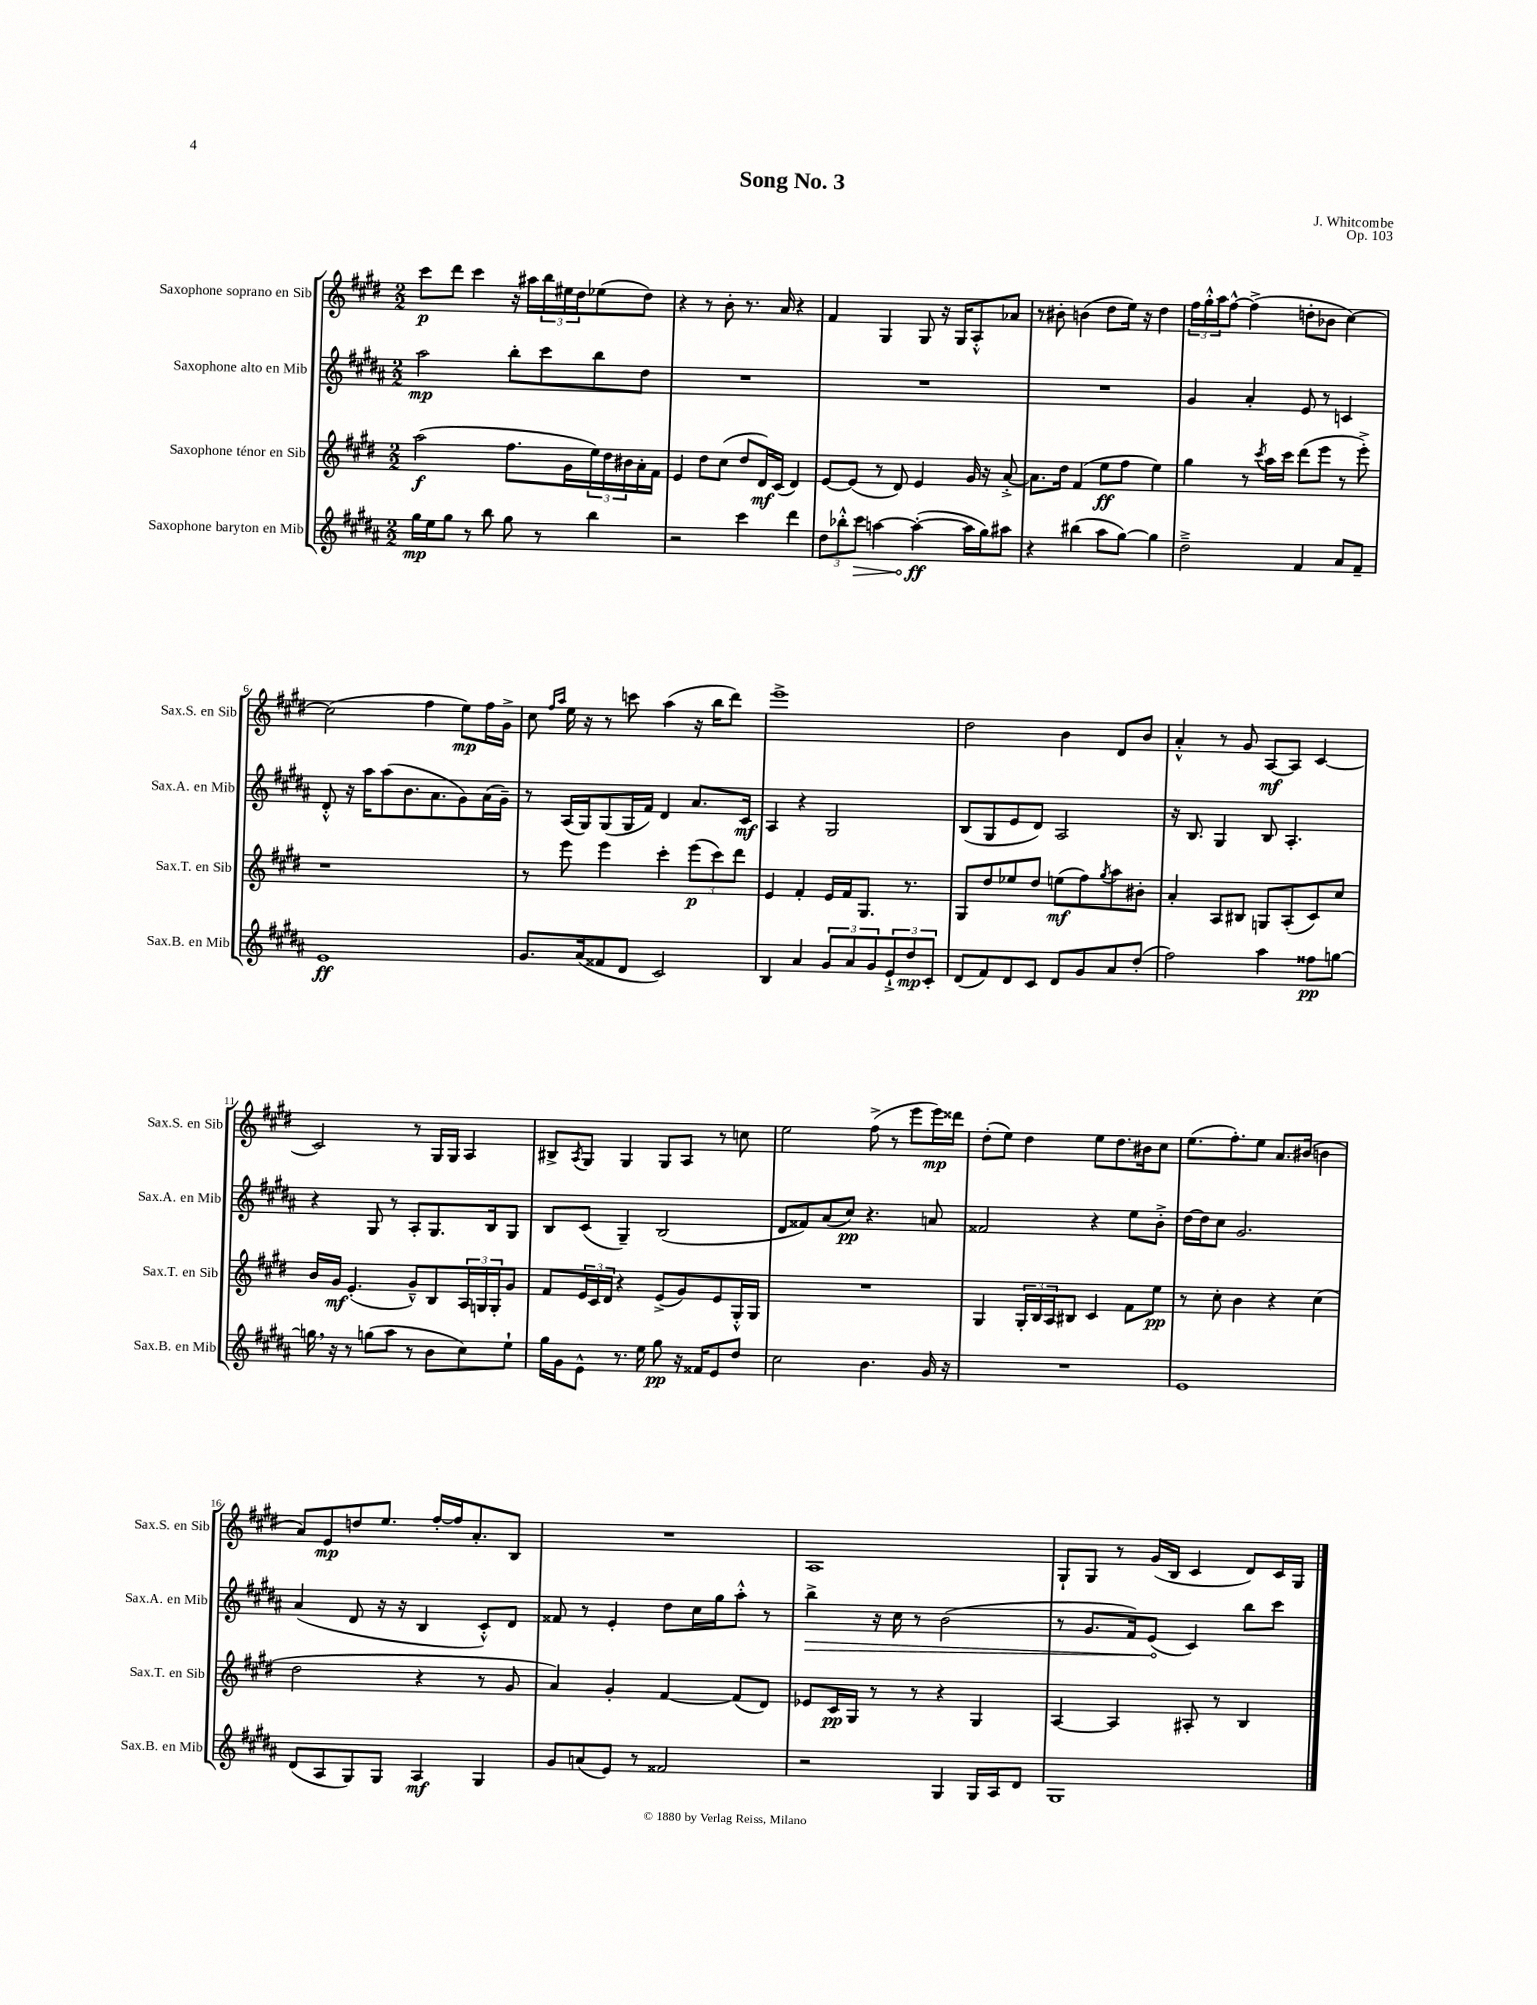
\header { title = "Song No. 3" composer = "J. Whitcombe" opus = "Op. 103" }
<<
\new StaffGroup <<
\new Staff = "s0" \with { instrumentName = "Saxophone soprano en Sib" shortInstrumentName = "Sax.S. en Sib" } {
    \clef treble \key e \major \numericTimeSignature \time 2/2
    cis'''8\p dis'''8 cis'''4 r16 ais''16 \tuplet 3/2 { b''16 eis''16 dis''16 } ees''8( dis''8) |
    r4 r8 b'8-. r8. a'16 r4 |
    fis'4 gis4 gis8 r16 gis16 a8-.-^ aes'8 |
    r8 bis'8-. b'4( dis''8 e''16) r16 dis''4 |
    \tuplet 3/2 { fis''16 gis''16-.-^ a''16 } fis''8~-^ fis''4->( d''8-. bes'8 cis''4~) |
    cis''2( fis''4 e''8\mp) fis''16 gis'16-> |
    cis''8 \grace { fis''16 a''16 } e''16 r16 r8 c'''8 a''4( r16 b''16 dis'''8) |
    e'''1-> |
    dis''2 b'4 dis'8 b'8 |
    a'4-.-^ r8 gis'8 a8~\mf a8 cis'4~ |
    cis'2 r8 gis16 gis16 a4 |
    bis8-> \acciaccatura { a8 } gis8 gis4 gis8 a8 r8 c''8 |
    e''2 fis''8->( r8 e'''8 e'''16\mp) disis'''16 |
    dis''8-.( e''8) dis''4 e''8 dis''8. bis'16 cis''8 |
    e''8.( fis''8.-.) e''8 a'8. bis'16( b'4 |
    a'8) e'8\mp d''8 e''8. fis''16~-. fis''16 a'8.-. b8 |
    R1 |
    a1 |
    gis8-! gis8 r8 gis'16( b16 cis'4 dis'8) cis'16 gis16 \bar "|." |
}
\new Staff = "s1" \with { instrumentName = "Saxophone alto en Mib" shortInstrumentName = "Sax.A. en Mib" } {
    \clef treble \key b \major \numericTimeSignature \time 2/2
    ais''2\mp b''8-. cis'''8 b''8 dis''8 |
    R1 |
    R1 |
    R1 |
    gis'4 ais'4-. e'8 r8 c'4 |
    dis'8-.-^ r16 ais''16 ais''8( b'8. ais'8. gis'8) ais'16( gis'16--) |
    r8 ais16( gis16) gis8( gis16 fis'16) dis'4 ais'8. cis'16\mf |
    ais4 r4 gis2 |
    b8( gis8 e'8 dis'8) ais2 |
    r16 b8. gis4 b8 ais4.-. |
    r4 gis8 r8 ais8-. gis8. b16 gis8 |
    b8 cis'8( gis4--) b2( |
    dis'8 fisis'8) ais'8( cis''8\pp) r4. a'8 |
    fisis'2 r4 e''8 b'8-.-> |
    dis''16~ dis''16 cis''8 gis'2. |
    ais'4( dis'8 r16 r16 b4 cis'8-.-^) dis'8 |
    fisis'8 r8 e'4-. dis''8 cis''16 gis''16 ais''8-.-^ r8 |
    \once \override Hairpin.circled-tip = ##t b''4->\> r16 cis''16 r8 b'2( |
    r8 gis'8. fis'16) e'8\!( cis'4) b''8 cis'''8 \bar "|." |
}
\new Staff = "s2" \with { instrumentName = "Saxophone ténor en Sib" shortInstrumentName = "Sax.T. en Sib" } {
    \clef treble \key e \major \numericTimeSignature \time 2/2
    a''2\f( fis''8. gis'16 \tuplet 3/2 { e''16) dis''16 bis'16 } a'16-. fis'16 |
    e'4 dis''8 cis''8( dis''8 dis'16\mf) cis'16( dis'4) |
    e'8~ e'8( r8 dis'8) e'4 gis'16 r16 a'8~-.-> |
    a'8. dis''16 fis'4( e''8\ff fis''8 e''4) |
    gis''4 r8 \acciaccatura { cis'''8 } a''16 cis'''16 dis'''8( e'''8 r8 e'''8-.->) |
    r1 |
    r8 e'''8 e'''4 cis'''4-. \tuplet 3/2 { e'''8\p( cis'''8) dis'''8 } |
    e'4 fis'4-. e'16 fis'16 gis8. r8. |
    gis8 dis''8 ees''8 dis''8 e''8\mf( fis''8) \acciaccatura { gis''8 } a''8 bis'8-. |
    a'4-. a8 bis8 g8 a8-.( cis'8) cis''8 |
    b'16 gis'16\mf e'4.-.( gis'8---^) b8 \tuplet 3/2 { a16 g16 g16-. } gis'8 |
    fis'8 \tuplet 3/2 { e'16 cis'16 dis'16 } r4 e'8->( gis'8) e'8 gis16-.-^ gis16 |
    R1 |
    gis4 \tuplet 3/2 { gis16-. b16 a16 } bis8 cis'4 fis'8 e''8\pp |
    r8 cis''8-. b'4 r4 cis''4( |
    dis''2 r4 r8 gis'8 |
    a'4) gis'4-. fis'4~ fis'8( dis'8) |
    ees'8 cis'16\pp gis16 r8 r8 r4 gis4 |
    a4~ a4 ais8-. r8 b4 \bar "|." |
}
\new Staff = "s3" \with { instrumentName = "Saxophone baryton en Mib" shortInstrumentName = "Sax.B. en Mib" } {
    \clef treble \key b \major \numericTimeSignature \time 2/2
    gis''16\mp e''16 gis''8 r8 b''8 gis''8 r8 b''4 |
    r2 cis'''4 dis'''4 |
    \tuplet 3/2 { dis''8 bes''8-.-^ \once \override Hairpin.circled-tip = ##t cis'''8\> } a''4~ a''4~-.\ff\!( a''16 gis''16) ais''8 |
    r4 bis''4( ais''8 gis''8~) gis''4 |
    dis''2---> fis'4 ais'8 fis'8-- |
    e'1\ff |
    gis'8. ais'16( fisis'8 dis'8 cis'2) |
    b4 ais'4 \tuplet 3/2 { gis'8 ais'8 gis'8 } \tuplet 3/2 { e'8-!-> dis''8\mp cis'8-. } |
    dis'8( fis'8) dis'8 cis'8 dis'8 gis'8 ais'8 dis''8-.( |
    fis''2) ais''4 fisis''8\pp g''8~ |
    g''16 \breathe r16 r8 g''8( ais''8 r8 b'8 cis''8) e''8-! |
    gis''16 gis'16 e'8-^ r8. e''16 gis''8\pp r16 fisis'16 e'8 dis''8 |
    cis''2 b'4. gis'16 r16 |
    R1 |
    e'1 |
    dis'8( ais8 gis8) gis8 ais4\mf gis4 |
    gis'8 a'8( e'8) r8 fisis'2 |
    r2 gis4 gis16 ais16 dis'8 |
    gis1 \bar "|." |
}
>>
>>
